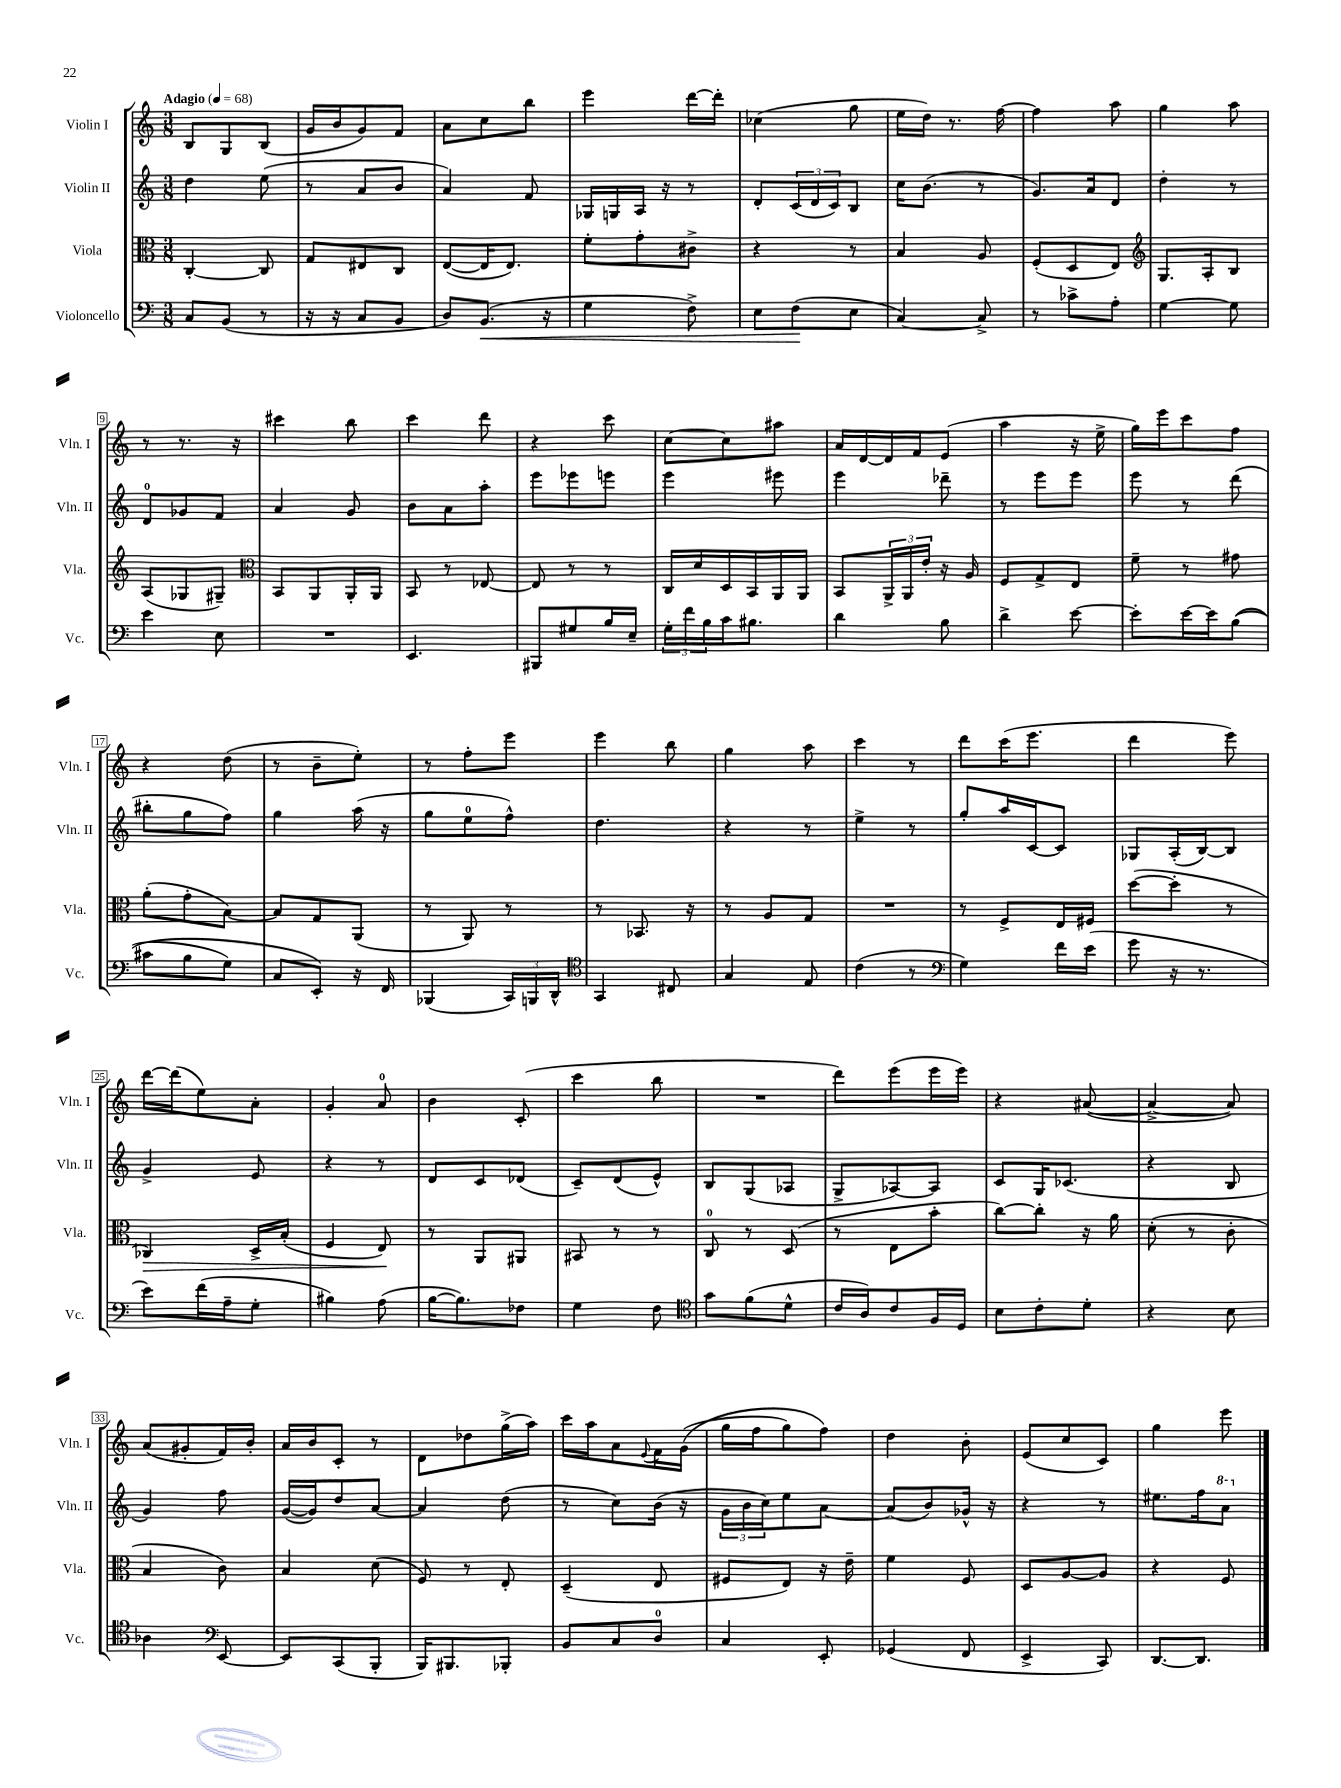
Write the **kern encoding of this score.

**kern	**kern	**kern	**kern
*staff4	*staff3	*staff2	*staff1
*clefF4	*clefC3	*clefG2	*clefG2
*k[]	*k[]	*k[]	*k[]
*M3/8	*M3/8	*M3/8	*M3/8
*MM68	*MM68	*MM68	*MM68
8C	[4C'	4dd	8B
(8BB	.	.	8G
8r	8C]	(8ee	(8B
=	=	=	=
16r	8G	8r	16g
16r	.	.	16b
8C	8E#	8a	8g)
8BB	8C	8b	8f
=	=	=	=
8D)	([8E	4a)	8a
(8.BB	16E]	.	8cc
.	8.E)	.	.
.	.	8f	8bb
16r	.	.	.
=	=	=	=
4G	8f'	16G-	4eee
.	.	16G	.
.	8g'	16A	.
.	.	16r	.
8F^)	8c#^	8r	[16ddd
.	.	.	16ddd']
=	=	=	=
8E	4r	8d'	(4cc-
(8F	.	(24c	.
.	.	24d	.
.	.	24c)	.
8E	8r	8B	8gg
=	=	=	=
[4C)	4B	16cc	16ee
.	.	(8.b	16dd)
.	.	.	8.r
8C^]	8A	8r	.
.	.	.	[16ff
=	=	=	=
8r	(8F'	8.g)	4ff]
8c-^	8D	.	.
.	.	16a	.
8A'	8E)	8d	8aa
=	=	=	=
*	*clefG2	*	*
[4G	8.G	4dd'	4gg
.	16A'	.	.
8G]	8B	8r	8aa
=	=	=	=
4e	(8A	8d	8r
.	8G-	8g-	8.r
8E	8G#~)	8f	.
.	.	.	16r
=	=	=	=
*	*clefC3	*	*
4.r	8BB	4a	4ccc#
.	8AA	.	.
.	16AA'	8g	8bb
.	16AA	.	.
=	=	=	=
4.EE	8BB	8b	4ccc
.	8r	8a	.
.	[8E-	8aa'	8ddd
=	=	=	=
8BBB#	8E-]	8eee	4r
8G#	8r	8eee-	.
16B	8r	8eee	8ccc
16E~	.	.	.
=	=	=	=
24G'	16C	4eee	[8cc
24f	.	.	.
.	16d	.	.
24B	.	.	.
16c	16D	.	8cc]
8.B#	16BB	.	.
.	16AA	8eee#	8aa#
.	16AA	.	.
=	=	=	=
4d	8BB	4eee	16a
.	.	.	[16d
.	24AA^	.	16d]
.	24AA	.	.
.	.	.	16f
.	24e'	.	.
8B	16r	8ddd-~	(8e
.	16A	.	.
=	=	=	=
4d^	8F	8r	4aa
.	8G^	8eee	.
[8e	8E	8eee	16r
.	.	.	16ee^
=	=	=	=
8e']	8f~	8eee	16gg)
.	.	.	16eee
[16e	8r	8r	8ccc
16e]	.	.	.
&((8B	8g#	(8ddd	8ff
=	=	=	=
8c#	(8a'	8bb#'	4r
8B	8g'	8gg	.
8G)	[8B)	8ff)	(8dd
=	=	=	=
8C	8B]	4gg	8r
8EE'&)	8G	.	8b~
16r	(8AA	(16aa	8ee')
16FF	.	16r	.
=	=	=	=
(4BBB-	8r	8gg	8r
.	8AA)	8ee	8ff'
24CC)	8r	8ff^^)	8eee
24BBB	.	.	.
24DD^^	.	.	.
=	=	=	=
*clefC4	*	*	*
4GG	8r	4.dd	4eee
.	8.BB-	.	.
8C#	.	.	8bb
.	16r	.	.
=	=	=	=
4G	8r	4r	4gg
.	8A	.	.
8E	8G	8r	8aa
=	=	=	=
(4c	4.r	4ee^	4ccc
8r	.	8r	8r
=	=	=	=
*clefF4	*	*	*
4G)	8r	8gg'	8ddd
.	8F^	16aa	(16ccc
.	.	[16c	8.eee
16f	16E	8c]	.
(16e	16F#	.	.
=	=	=	=
8g	([8dd	8G-	4ddd
16r	8dd']	(16A'	.
8.r	.	[16B)	.
.	8r	8B]	8eee)
=	=	=	=
8e)	4C-)	4g^	[16ddd
.	.	.	(16ddd]
(16f	.	.	8ee)
16A~	.	.	.
8G'	16D^	8e	8a'
.	(16B'	.	.
=	=	=	=
4B#)	4F	4r	4g'
(8A	8E)	8r	8a
=	=	=	=
[16B	8r	8d	4b
8.B])	.	.	.
.	8AA	8c	.
8F-	8AA#	(8d-	(8c'
=	=	=	=
4G	8BB#	8c~)	4ccc
.	8r	(8d	.
8F	8r	8e^^)	8bb
=	=	=	=
*clefC4	*	*	*
8g	8C	8B	4.r
(8f	8r	(8G	.
8d^^	(8D	8A-	.
=	=	=	=
16c	8r	8G^	8ddd)
16A)	.	.	.
8c	8E	[8A-)	(8eee
16F	8b'	8A-]	16eee
16D	.	.	16eee)
=	=	=	=
8B	[8cc)	8c	4r
8c'	8cc']	16G	.
.	.	(8.c-	.
8d'	16r	.	([8a#
.	16a	.	.
=	=	=	=
4r	(8d'	4r	4a#^_
.	8r	.	.
8B	8c'	8B	8a#])
=	=	=	=
4A-	4B	4g)	(8a
.	.	.	8g#'
*clefF4	*	*	*
[8EE	8c)	8ff	16f)
.	.	.	16b'
=	=	=	=
8EE]	4B	([16g	16a
.	.	16g])	16b
(8CC	.	8dd	8c'
8BBB'	(8d	[8a	8r
=	=	=	=
16BBB)	8F)	4a]	8d
8.BBB#	.	.	.
.	8r	.	8dd-
8BBB-'	8E'	(8dd	(16gg^
.	.	.	16aa)
=	=	=	=
8BB	(4D~	8r	16ccc
.	.	.	16aa
8C	.	8cc)	8a
.	.	.	8qqe
8D	8E	(16b	16f
.	.	16r	&((16g
=	=	=	=
4C	8F#	24g	16gg
.	.	24b	.
.	.	.	16ff
.	.	24cc)	.
.	8E)	8ee	8gg)
8EE'	16r	[8a	8ff&)
.	16e~	.	.
=	=	=	=
(4GG-	4f	(8a]	4dd
.	.	8b)	.
8FF	8F	16g-^^	8b'
.	.	16r	.
=	=	=	=
4EE^	8D	4r	(8e
.	[8A	.	8cc
8CC)	8A]	8r	8c)
=	=	=	=
[8.DD	4r	8.ee#	4gg
8.DD]	.	16ff	.
.	8F	8aa	8eee
==	==	==	==
*-	*-	*-	*-
